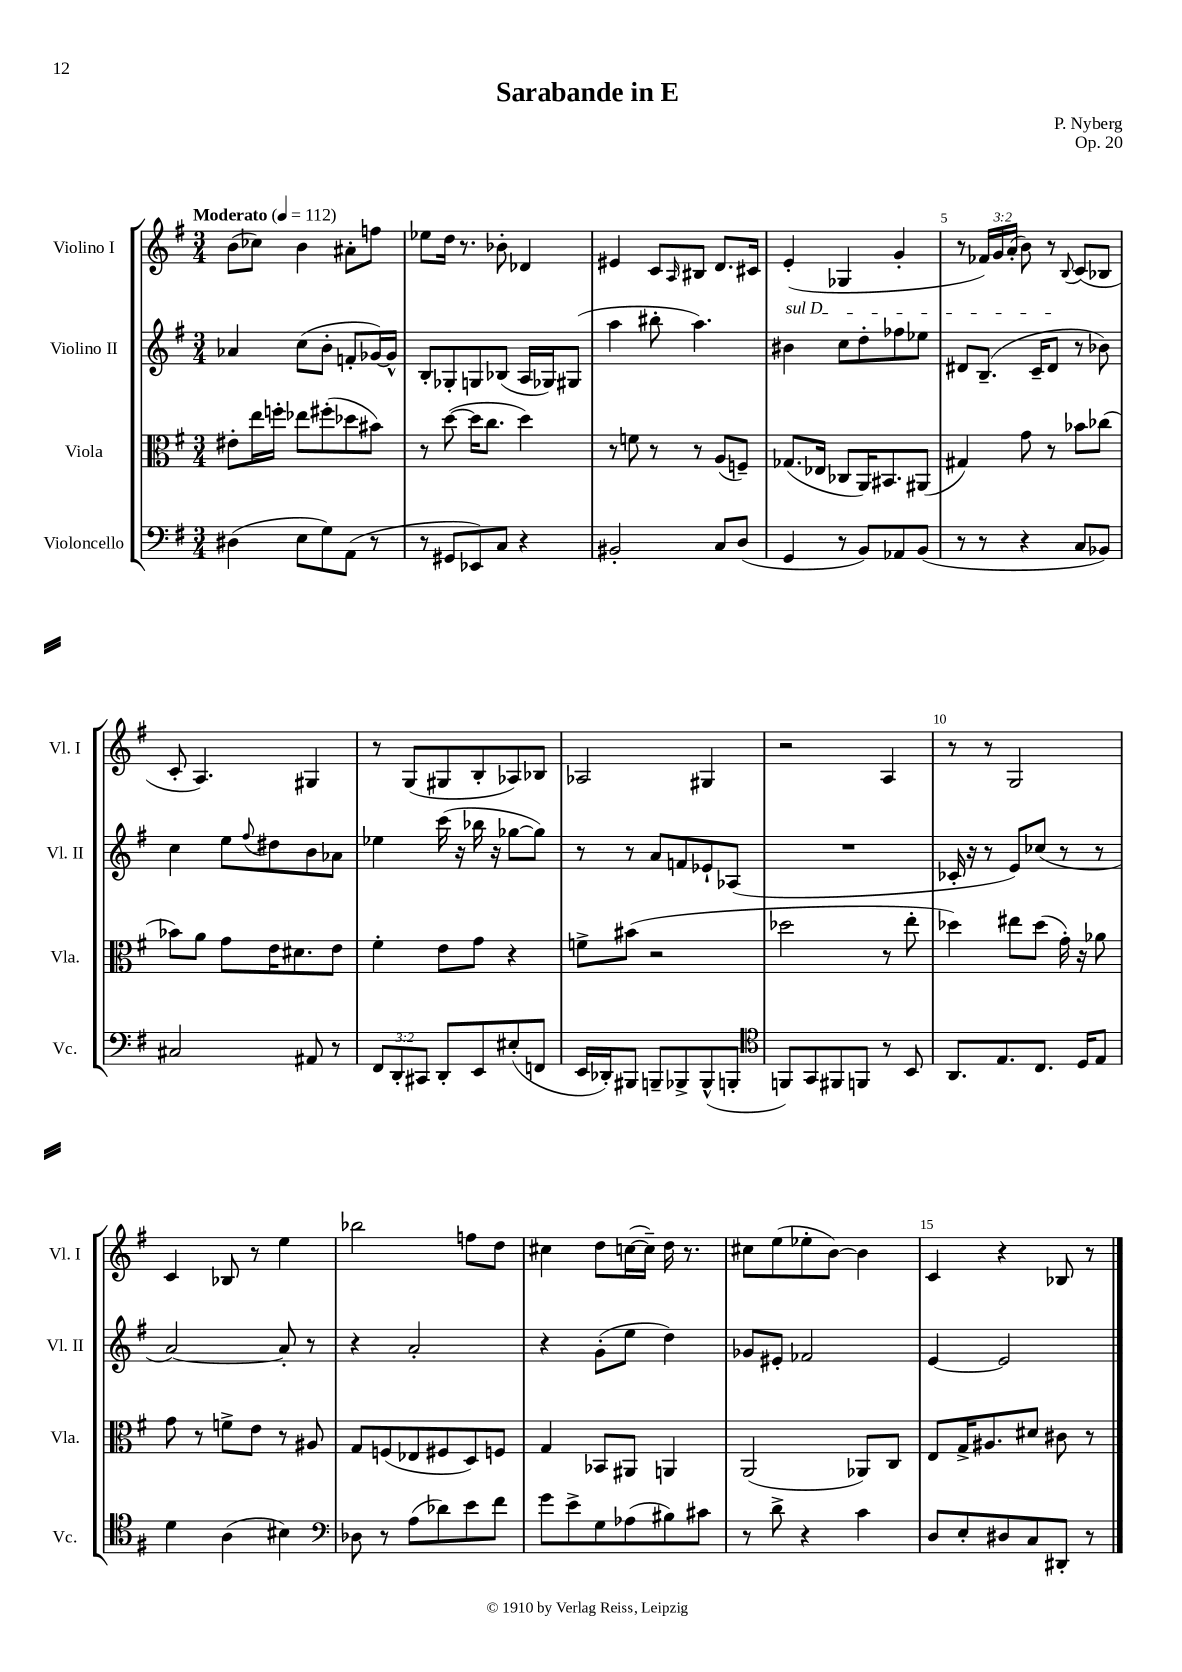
\header { title = "Sarabande in E" composer = "P. Nyberg" opus = "Op. 20" }
<<
\new StaffGroup <<
\new Staff = "s0" \with { instrumentName = "Violino I" shortInstrumentName = "Vl. I" } {
    \clef treble \key g \major \numericTimeSignature \time 3/4 \override Staff.TupletNumber.text = #tuplet-number::calc-fraction-text \tempo "Moderato" 4 = 112
    b'8( ces''8) b'4 ais'8-. f''8 |
    ees''8 d''16 r8. bes'8-. des'4 |
    eis'4 c'8 \grace { a16 } bis8 d'8. cis'16 |
    e'4-.( ges4 g'4-. |
    r8 \tuplet 3/2 { fes'16) g'16 a'16-.( } b'8) r8 \appoggiatura { b8 } c'8( bes8 |
    c'8-. a4.) gis4 |
    r8 g8( gis8 b8-. aes8) bes8 |
    aes2 gis4 |
    r2 a4 |
    r8 r8 g2 |
    c'4 bes8 r8 e''4 |
    bes''2 f''8 d''8 |
    cis''4 d''8 c''16~( c''16--) d''16 r8. |
    cis''8 e''8( ees''8-. b'8~) b'4 |
    c'4 r4 bes8 r8 \bar "|." |
}
\new Staff = "s1" \with { instrumentName = "Violino II" shortInstrumentName = "Vl. II" } {
    \clef treble \key g \major \numericTimeSignature \time 3/4
    aes'4 c''8( b'8-. f'8-. ges'16~) ges'16-^ |
    b8-. ges8-. g8 bes8( a16 ges16) gis8( |
    a''4 bis''8-. a''4.) |
    \once \override TextSpanner.bound-details.left.text = \markup { \italic "sul D" } bis'4\startTextSpan c''8 d''8-. fes''8 ees''8 |
    dis'8 b8.--( c'16-- dis'8\stopTextSpan r8 bes'8) |
    c''4 e''8 \appoggiatura { fis''8 } dis''8 b'8 aes'8 |
    ees''4 c'''16( r16 bes''16 r16 ges''8~ ges''8) |
    r8 r8 a'8 f'8 ees'8-! aes8( |
    R2. |
    ces'16-. r16 r8 e'8) ces''8( r8 r8 |
    a'2~) a'8-. r8 |
    r4 a'2-. |
    r4 g'8-.( e''8 d''4) |
    ges'8 eis'8-. fes'2 |
    e'4~ e'2 \bar "|." |
}
\new Staff = "s2" \with { instrumentName = "Viola" shortInstrumentName = "Vla." } {
    \clef alto \key g \major \numericTimeSignature \time 3/4
    eis'8-. e''16 f''16-. ees''8 fis''8-.( des''8 bis'8) |
    r8 d''8~( d''16 c''8. d''4) |
    r8 f'8 r8 r8 a8( f8--) |
    ges8.( ees16 ces8 a,16) bis,8. ais,8( |
    gis4) g'8 r8 bes'8 ces''8( |
    bes'8) a'8 g'8 e'16 dis'8. e'8 |
    fis'4-. e'8 g'8 r4 |
    f'8-> bis'8( r2 |
    des''2 r8 e''8-. |
    des''4) eis''8 des''8( g'16-.) r16 aes'8 |
    g'8 r8 f'8-> e'8 r8 ais8 |
    g8 f8( ees8 fis8 d8) f8 |
    g4 bes,8 ais,8 a,4 |
    a,2( aes,8) c8 |
    e8 g16-> ais8. dis'8 cis'8 r8 \bar "|." |
}
\new Staff = "s3" \with { instrumentName = "Violoncello" shortInstrumentName = "Vc." } {
    \clef bass \key g \major \numericTimeSignature \time 3/4 \override Staff.TupletNumber.text = #tuplet-number::calc-fraction-text
    dis4( e8 g8) a,8( r8 |
    r8 gis,8 ees,8) c8 r4 |
    bis,2-. c8 d8( |
    g,4 r8 b,8) aes,8 b,8( |
    r8 r8 r4 c8 bes,8) |
    cis2 ais,8 r8 |
    \tuplet 3/2 { fis,8 d,8-. cis,8 } d,8-. e,8 eis8-.( f,8 |
    e,16 des,16-.) bis,,8 b,,8-- bes,,8-> bes,,8-^( b,,8-. |
    \clef tenor f,8) g,8 fis,8 f,8 r8 b,8 |
    a,8. e8. c8. d16 e8 |
    d'4 a4( bis4) |
    \clef bass des8 r8 a8( des'8) e'8 fis'8 |
    g'8 e'8-> g8 aes8( bis8) cis'8 |
    r8 d'8-> r4 c'4 |
    d8 e8-. dis8 c8 dis,8-. r8 \bar "|." |
}
>>
>>
\layout { \context { \Score \override BarNumber.break-visibility = ##(#f #t #t) barNumberVisibility = #(every-nth-bar-number-visible 5) } }
